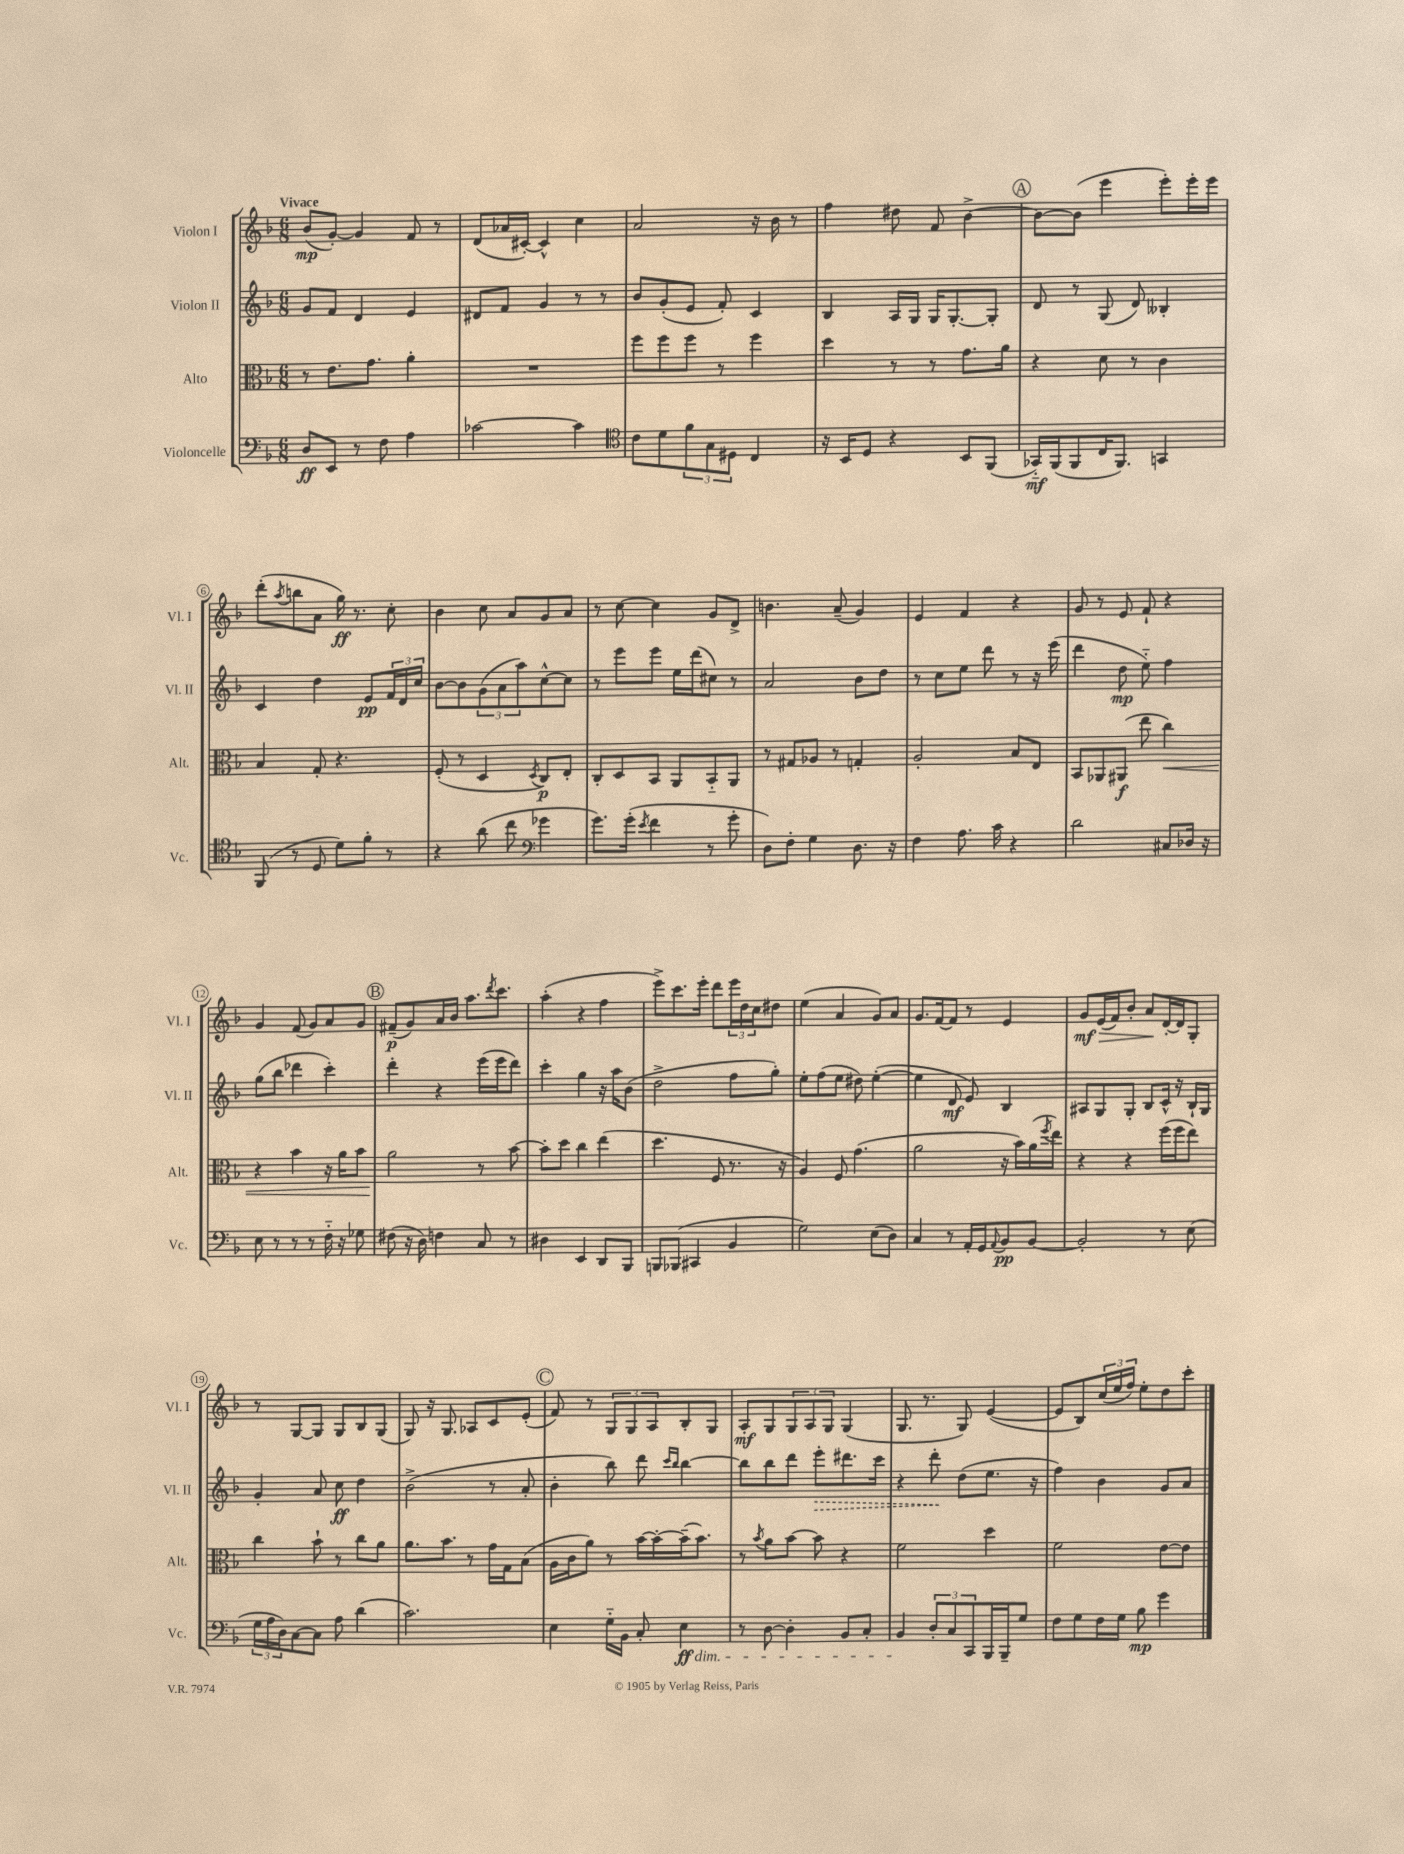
<<
\new StaffGroup <<
\new Staff = "s0" \with { instrumentName = "Violon I" shortInstrumentName = "Vl. I" } {
    \clef treble \key f \major \numericTimeSignature \time 6/8 \tempo "Vivace"
    bes'8\mp( g'8~-.) g'4 f'8 r8 |
    d'8( aes'16 cis'16~-.) cis'4-^ c''4 |
    a'2 r16 bes'16 r8 |
    f''4 dis''8 f'8 bes'4~-> |
    \mark \markup { \circle "A" } bes'8~ bes'8( e'''4 e'''8-.) e'''16-. e'''16 |
    d'''8-.( \acciaccatura { a''8 } b''8 a'8 g''16\ff) r8. c''8-. |
    bes'4 c''8 a'8 g'8 a'8 |
    r8 c''8~ c''4 g'8 d'8-> |
    b'4. a'8--( g'4) |
    e'4 f'4 r4 |
    g'8 r8 e'8 f'8-! r4 |
    g'4 f'8( g'8) a'8 g'8 |
    \mark \markup { \circle "B" } fis'8--\p( g'8) a'16 bes'16 a''8. \acciaccatura { d'''8 } c'''8. |
    a''4-.( r4 f''4 |
    e'''8->) c'''8. e'''16-. d'''8 \tuplet 3/2 { e'''16 d''16 c''16 } dis''8 |
    e''4( a'4 g'8) a'8 |
    g'8. f'16~ f'8 r8 e'4 |
    g'8\mf\> e'16( f'16) bes'8-. a'8\! d'16~-. d'16 g8-. |
    r8 g8~ g8 g8 bes8 g8( |
    g8) r16 g8. aes8 c'8 e'8-.( |
    \mark \markup { \circle "C" } f'8) r8 \tuplet 3/2 { g8 g8 a8 } bes8-. g8 |
    a8-.\mf g8 \tuplet 3/2 { g8 a8 g8 } g4( |
    g8. r8. g8) e'4~( |
    e'8 bes8) \tuplet 3/2 { c''16( e''16 f''16) } e''8-. d''8 c'''8-. \bar "|." |
}
\new Staff = "s1" \with { instrumentName = "Violon II" shortInstrumentName = "Vl. II" } {
    \clef treble \key f \major \numericTimeSignature \time 6/8
    g'8 f'8 d'4 e'4 |
    dis'8 f'8 g'4 r8 r8 |
    bes'8 g'8-.( e'8 f'8-.) c'4 |
    bes4 a16 g16 g16 g8.~-. g8-. |
    \mark \markup { \circle "A" } d'8 r8 g8( d'8) beses4-. |
    c'4 d''4 e'8\pp \tuplet 3/2 { f'16 d'16 c''16 } |
    bes'8~ bes'8 \tuplet 3/2 { g'8( a'8 a''8) } c''8~-^ c''8 |
    r8 e'''8 e'''8 e''16 d'''16( cis''8) r8 |
    a'2 bes'8 d''8 |
    r8 c''8 e''8 d'''8 r8 r16 e'''16( |
    d'''4 d''8\mp e''8-_) f''4 |
    g''8( bes''8 des'''4 c'''4-.) |
    \mark \markup { \circle "B" } d'''4-. r4 e'''16( e'''16 d'''8) |
    c'''4-. g''4 r16 a''16 bes'8( |
    d''2-> f''8 g''8-.) |
    e''8-. f''8( e''8 dis''8) e''4~-.( |
    e''4 d'8\mf e'8) bes4 |
    ais8 g8 g8-. bes8 c'16-^ r16 bes16-! g16 |
    g'4-. a'8 c''8\ff d''4 |
    bes'2->( r8 a'8-. |
    \mark \markup { \circle "C" } bes'4-. bes''8) d'''8 \grace { c'''16 bes''16 } bes''4~ |
    bes''8 bes''8 d'''8 \once \override Hairpin.style = #'dashed-line e'''8-.\> dis'''8. c'''16 |
    r4 d'''8-.\! d''8( e''8. r16 |
    f''4) bes'4 g'8 a'8 \bar "|." |
}
\new Staff = "s2" \with { instrumentName = "Alto" shortInstrumentName = "Alt." } {
    \clef alto \key f \major \numericTimeSignature \time 6/8
    r8 e'8. g'8. a'4-. |
    R2. |
    f''8 f''8 f''8 r8 f''4 |
    d''4 r8 r8 g'8. a'16 |
    \mark \markup { \circle "A" } r4 d'8 r8 c'4 |
    bes4 g8-. r4. |
    f8-.( r8 d4 \acciaccatura { d8 } c8\p) e8-. |
    c8-. d8 bes,8 a,8 bes,8-_ a,8 |
    r8 gis8 aes8 r8 g4-. |
    a2-. bes8 e8 |
    bes,8 aes,8 ais,8\f( e''8 c''4\<) |
    r4 bes'4 r16 a'16 bes'8 |
    \mark \markup { \circle "B" } a'2\! r8 bes'8~ |
    bes'8-. d''8 c''4 e''4( |
    d''4. f8 r8. r16 |
    a4) f8 g'4.( |
    a'2 r16 bes'16) a'16( \acciaccatura { f''8 } e''16) |
    r4 r4 f''16( f''16 e''8) |
    c''4 bes'8-! r8 c''8 a'8 |
    a'8. bes'8. r8 g'16 g16 bes8( |
    \mark \markup { \circle "C" } a16 c'16 a'8) r8 bes'16~ bes'16~-. bes'16--( bes'8.) |
    r8 \acciaccatura { bes'8 } a'8 bes'8~ bes'8 r4 |
    f'2 d''4 |
    f'2 e'8~ e'8 \bar "|." |
}
\new Staff = "s3" \with { instrumentName = "Violoncelle" shortInstrumentName = "Vc." } {
    \clef bass \key f \major \numericTimeSignature \time 6/8
    d8\ff e,8 r8 f8 a4 |
    ces'2~ ces'4 |
    \clef tenor c'8 d'8 \tuplet 3/2 { f'8 g8 dis8 } c4 |
    r16 bes,16 d8 r4 bes,8 f,8( |
    \mark \markup { \circle "A" } ges,16-_\mf) f,16( f,8 c16 f,8.) g,4 |
    f,8( r8 d8 d'8) f'8-. r8 |
    r4 a'8( c''8 \clef bass ges'4 |
    g'8.) g'16-.( \acciaccatura { e'8 } f'4 r8 g'8-. |
    d8) f8-. g4 d8. r16 |
    f4 a8. c'16 r4 |
    d'2 cis8 des16 r16 |
    e8 r8 r8 r8 f16-_ r16 ges8 |
    \mark \markup { \circle "B" } fis8( r16 d16) f4 c8 r8 |
    dis4 e,4 d,8 bes,,8 |
    b,,8 bes,,8( cis,4 bes,4 |
    g2) e8( d8) |
    c4 r8 a,16-. g,16 \appoggiatura { a,8 } bes,8\pp bes,8~ |
    bes,2-. r8 e8( |
    \tuplet 3/2 { g16 a16 d16) } c8~ c8 a8 d'4( |
    c'2.) |
    \mark \markup { \circle "C" } e4 g16-_ bes,16 c8-. e4\ff\dim |
    r8 d8~ d4-. bes,8 c8-. |
    bes,4\! \tuplet 3/2 { d8-. c8 c,8 } bes,,16 bes,,16-- g8 |
    f8 g8 f16 g16 bes8\mp g'4 \bar "|." |
}
>>
>>
\layout { \context { \Score \override BarNumber.stencil = #(make-stencil-circler 0.1 0.3 ly:text-interface::print) } }
